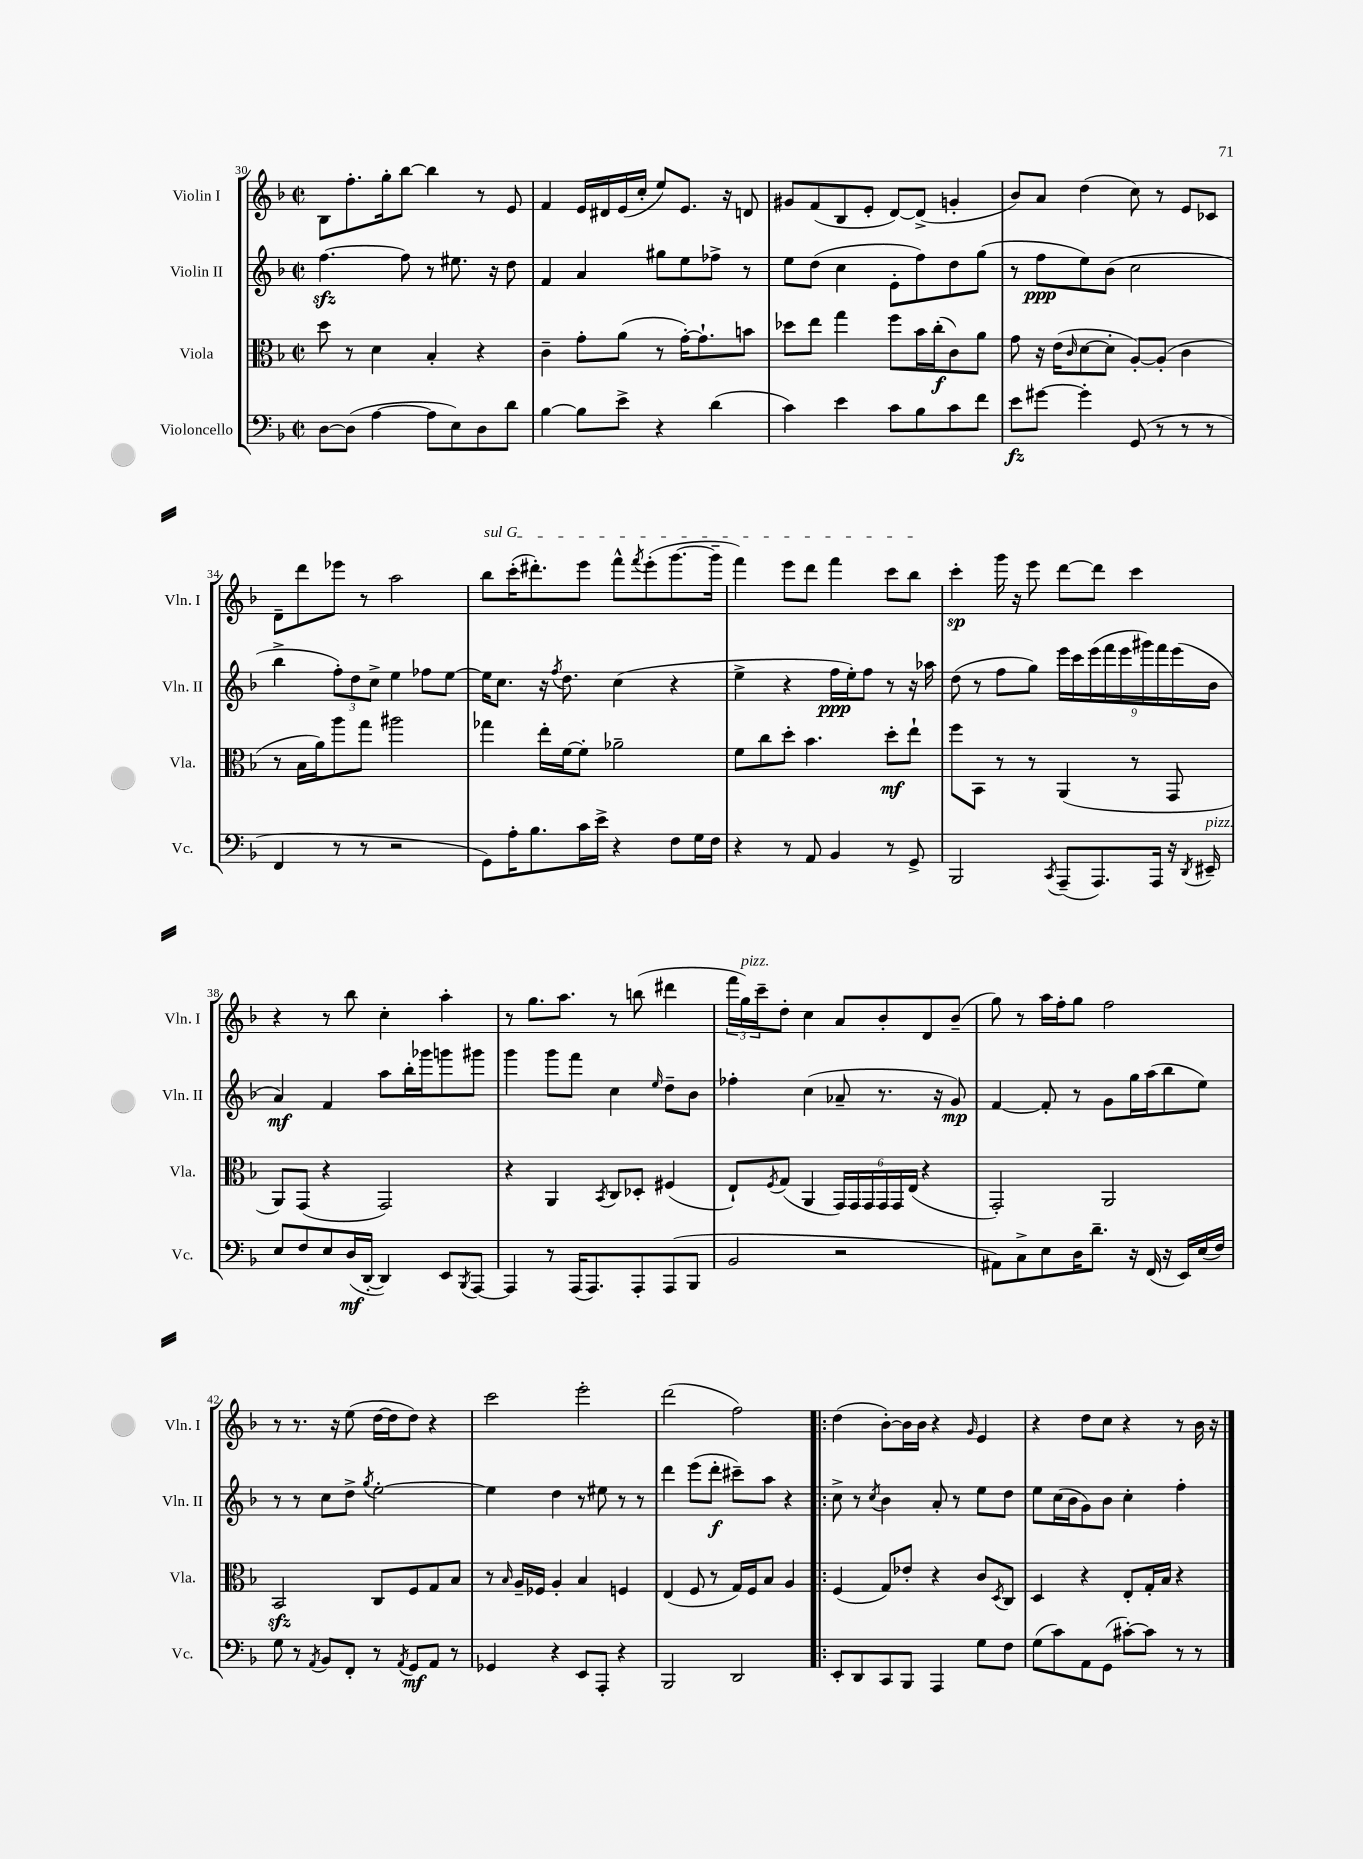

**kern	**kern	**kern	**kern
*staff4	*staff3	*staff2	*staff1
*clefF4	*clefC3	*clefG2	*clefG2
*k[b-]	*k[b-]	*k[b-]	*k[b-]
*M2/2	*M2/2	*M2/2	*M2/2
*met(c|)	*met(c|)	*met(c|)	*met(c|)
[8D	8dd	[4.ff	8B-
(8D]	8r	.	8.ff'
[4A	4d	.	.
.	.	.	16gg'
.	.	8ff]	[8bb-
8A]	4B-'	8r	4bb-]
8E)	.	8.ee#	.
8D	4r	.	8r
.	.	16r	.
8d	.	8dd	8e
=	=	=	=
[4B-	4c~	4f	4f
8B-]	8g'	4a	16e
.	.	.	16d#
8e^	(8a	.	(16e
.	.	.	16cc'
4r	8r	8gg#	8ee)
.	[16g')	8ee	8.e
.	8.g`]	.	.
(4d	.	8ff-^	.
.	.	.	16r
.	8b	8r	8d
=	=	=	=
4c)	8dd-	8ee	8g#
.	8ee	(8dd	(8f
4e	4gg	4cc	8B-
.	.	.	8e'
8c	8ff	8e'	[8d)
8B-	16b-	8ff)	(8d^]
.	(16cc'	.	.
8c	8c)	8dd	4g'
8f	8a	(8gg	.
=	=	=	=
8e	8g	8r	8b-)
[8g#	16r	8ff	8a
.	(16e	.	.
.	16qqc	.	.
4g#']	[8d	8ee)	(4dd
.	8d']	(8b-	.
(8GG	[8A')	2cc	8cc)
8r	(8A']	.	8r
8r	4c	.	8e
8r	.	.	8c-
=	=	=	=
4FF	8r	4bb-^	8d~
.	16B-	.	8ddd
.	16a)	.	.
8r	8aa	12ff')	8eee-
.	.	12dd	.
8r	8gg	.	8r
.	.	12cc^	.
2r	2aa#	4ee	2aa
.	.	8ff-	.
.	.	[8ee	.
=	=	=	=
8GG)	4gg-	16ee]	8bb-
.	.	8.cc	.
16A'	.	.	(16ccc'
8.B-	.	.	8.ddd#')
.	16ee'	16r	.
.	.	8qff	.
.	[16f	8.dd	.
16c	8f']	.	8eee
16e^	.	.	.
4r	2a-~	(4cc	8fff^^
.	.	.	8qfff
.	.	.	(8eee'
8F	.	4r	[8.ggg
16G	.	.	.
16F	.	.	16ggg~]
=	=	=	=
4r	8f	4ee^	4fff)
.	8cc	.	.
8r	8dd'	4r	8eee
8AA	4.b-	.	8ddd
4BB-	.	16ff	4fff
.	.	16ee')	.
.	.	8ff	.
8r	8dd'	8r	8ccc
8GG^	8ee`	16r	8bb-
.	.	16aa-	.
=	=	=	=
2BBB-	8ff	(8dd	4ccc'
.	8BB-	8r	.
.	8r	8ff	16ggg
.	.	.	16r
.	8r	8gg)	8eee
8qCC	.	.	.
(8AAA~	(4AA	18eee	[8ddd
.	.	18ccc	.
.	.	(18eee	.
8.AAA)	.	.	8ddd]
.	.	18fff	.
.	.	18eee	.
.	8r	.	4ccc
.	.	18ggg#)	.
16AAA	.	.	.
.	.	18fff	.
16r	8GG	.	.
.	.	(18eee	.
8qDD	.	.	.
16EE#~	.	.	.
.	.	18b-	.
=	=	=	=
8E	8AA)	4a)	4r
8F	(8GG	.	.
8E	4r	4f	8r
(16D	.	.	8bb-
[16DD'	.	.	.
4DD])	2GG)	8aa	4cc'
.	.	16bb-'	.
.	.	16ggg-	.
8EE	.	8ggg	4aa'
8qBBB-	.	.	.
[8AAA	.	8ggg#	.
=	=	=	=
4AAA]	4r	4ggg	8r
.	.	.	8.gg
8r	4AA	8ggg	.
.	.	.	8.aa
(16AAA	.	8fff	.
8.AAA)	.	.	.
.	8qBB-	.	.
.	8C	4cc	8r
8AAA'	8D-'	.	(8bb
.	.	16qqee	.
(8AAA	(4F#	8dd~	4ddd#
8BBB-	.	8b-	.
=	=	=	=
2BB-	8E`)	4ff-'	24fff
.	.	.	24gg)
.	.	.	24ccc~
.	8qF	.	.
.	(8G	.	8dd'
.	4AA	(4cc	4cc
2r	24GG)	8a-~	8a
.	24GG	.	.
.	24GG	.	.
.	24GG	8.r	8b-'
.	24GG	.	.
.	(24E	.	.
.	4r	.	8d
.	.	16r	.
.	.	8g)	(8b-~
=	=	=	=
8AA#)	2GG')	[4f	8gg)
8C^	.	.	8r
8E	.	8f']	16aa
.	.	.	16ff'
16D	.	8r	8gg
8.d~	.	.	.
.	2AA	8g	2ff
16r	.	16gg	.
(16FF	.	(16aa	.
16r	.	8bb-	.
16EE)	.	.	.
(16E	.	8ee)	.
16F)	.	.	.
=	=	=	=
8G	2BB-	8r	8r
8r	.	8r	8.r
8qAA	.	.	.
8BB-	.	8cc	.
.	.	.	16r
8FF'	.	8dd^	(8ee
.	.	8qgg	.
8r	8C	[2ee'	[16dd
.	.	.	16dd]
8qAA	.	.	.
8GG	8F	.	8dd)
8AA	8G	.	4r
8r	8B-	.	.
=	=	=	=
4GG-	8r	4ee]	2ccc
.	16qqB-	.	.
.	16A~	.	.
.	16F-	.	.
4r	4A'	4dd	.
8EE	4B-	8r	2eee'
8AAA'	.	8ee#	.
4r	4F	8r	.
.	.	8r	.
=	=	=	=
2BBB-	(4E	4ddd	(2ddd
.	8F	(8eee	.
.	8r	8ddd'	.
2DD	16G)	8ccc#~)	2ff)
.	16F	.	.
.	8B-	8aa	.
.	4A	4r	.
=!|:	=!|:	=!|:	=!|:
8EE'	(4F	8cc^	(4dd
8DD	.	8r	.
.	.	8qcc	.
8CC	8G)	4b-	[8b-')
8BBB-	8e-'	.	16b-]
.	.	.	16b-
4AAA	4r	8a'	4r
.	.	8r	.
.	.	.	16qqg
8G	8c	8ee	4e
.	8qD	.	.
8F	8C	8dd	.
=	=	=	=
(8G	4D	8ee	4r
8c)	.	(16cc	.
.	.	16b-	.
8AA	4r	8g)	8dd
(8GG	.	8b-	8cc
[8c#')	8E'	4cc'	4r
8c#]	16G'	.	.
.	16B-	.	.
8r	4r	4ff'	8r
8r	.	.	16b-
.	.	.	16r
==	==	==	==
*-	*-	*-	*-
